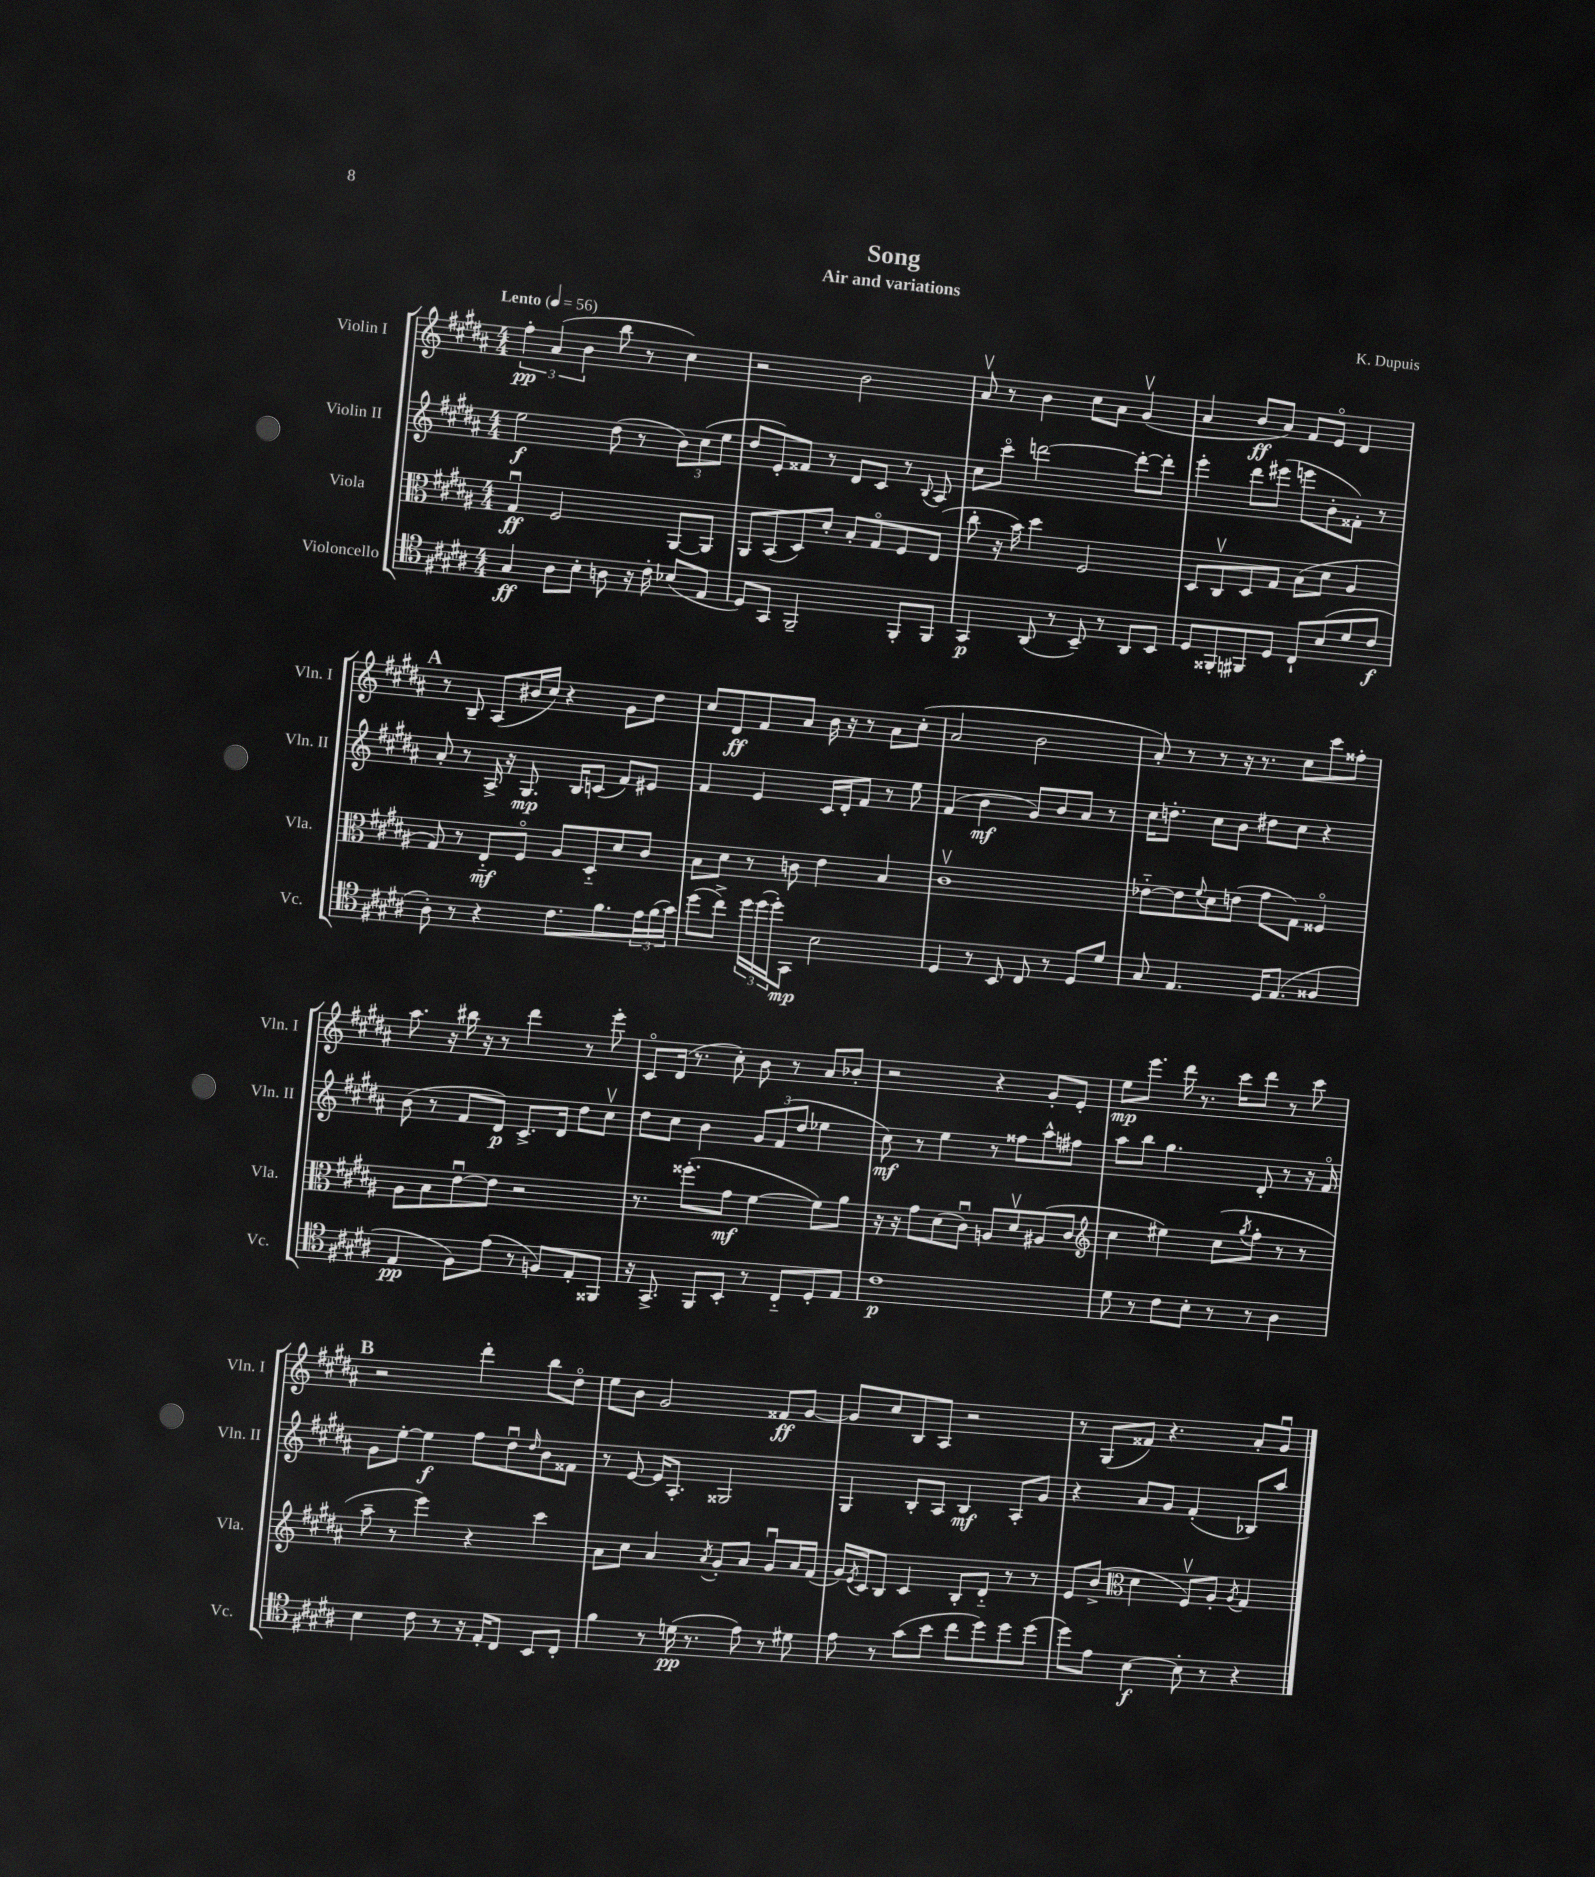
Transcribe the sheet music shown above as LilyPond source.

\header { title = "Song" composer = "K. Dupuis" subtitle = "Air and variations" }
<<
\new StaffGroup <<
\new Staff = "s0" \with { instrumentName = "Violin I" shortInstrumentName = "Vln. I" } {
    \clef treble \key b \major \numericTimeSignature \time 4/4 \tempo "Lento" 4 = 56
    \tuplet 3/2 { fis''4-.\pp ais'4( b'4 } b''8 r8 cis''4) |
    r2 b'2 |
    ais'8\upbow r8 b'4 cis''8 ais'8 gis'4\upbow( |
    ais'4 b'8\ff ais'8) fis'8 e'8\flageolet dis'4 |
    \mark \markup { \bold "A" } r8 b8-- ais8( bis'16 cis''16) r4 gis'8 dis''8 |
    cis''8 dis'8\ff fis'8 ais'8 b'16 r16 r8 ais'8 cis''8-.( |
    ais'2 b'2 |
    ais'8-.) r8 r8 r16 r8. cis''8 cis'''8 fisis''8-. |
    ais''8. r16 bis''16 r16 r8 dis'''4 r8 e'''8-. |
    cis'8\flageolet dis'16( r8. cis''8-.) b'8 r8 ais'8 bes'8-. |
    r2 r4 gis'8-. e'8-. |
    e''8\mp e'''8. dis'''16 r8. cis'''16 dis'''8 r8 cis'''8 |
    \mark \markup { \bold "B" } r2 dis'''4-. b''8 dis''8\flageolet |
    e''8 b'8 gis'2 fisis'8\ff gis'8~ |
    gis'8 cis''8 b8 ais8 r2 |
    r8 gis8( fisis'8) r4. ais'8-. gis'8\downbow \bar "|." |
}
\new Staff = "s1" \with { instrumentName = "Violin II" shortInstrumentName = "Vln. II" } {
    \clef treble \key b \major \numericTimeSignature \time 4/4
    e''2\f dis''8( r8 \tuplet 3/2 { b'8) cis''8( e''8 } |
    dis''8 e'8-.) fisis'8 r8 dis'8 cis'8 r8 \appoggiatura { b8 } ais8 |
    cis''8 cis'''8\flageolet d'''2~ d'''8~-. d'''8-. |
    e'''4-. dis'''8 eis'''8( e'''8 b'8-. fisis'8-.) r8 |
    \mark \markup { \bold "A" } ais'8-. r8 ais16-> r16 gis8.\mp b16 c'8( fis'8) eis'8 |
    fis'4 e'4 cis'16 dis'16-. fis'8 r8 e''8 |
    fis'4( b'4\mf gis'8) b'8 ais'8 r8 |
    cis''16 d''8.-. cis''8 b'8 dis''8 cis''8 r4 |
    b'8( r8 fis'8 dis'8\p) cis'8.-> dis'16 dis''8 cis''8\upbow |
    dis''8 cis''8 b'4 \tuplet 3/2 { gis'8 fis'8( dis''8 } ees''4 |
    cis''8\mf) r8 e''4 r8 fisis''8 ais''8-^ fis''8 |
    ais''8 b''8 gis''4. dis'8-. r8 r16 fis'16\flageolet |
    \mark \markup { \bold "B" } gis'8 e''8~-. e''4\f fis''8 dis''8\downbow \grace { dis''16 } b'8 fisis'8 |
    r8 e'8~ e'16 ais8.-. gisis2 |
    gis4 b8-. ais8 b4\mf ais8-. gis'8 |
    r4 ais'8 gis'8 fis'4-.( bes8) ais''8 \bar "|." |
}
\new Staff = "s2" \with { instrumentName = "Viola" shortInstrumentName = "Vla." } {
    \clef alto \key b \major \numericTimeSignature \time 4/4
    gis4\downbow\ff fis2 ais,8~ ais,8 |
    ais,8 b,8( dis8) dis'8-. b8-. gis8\flageolet fis8 e8( |
    cis''8-. r16 b'16) dis''4 fis2 |
    dis8 cis8\upbow dis8 gis8 b8( dis'8 ais4 |
    \mark \markup { \bold "A" } gis8) r8 e8-_\mf fis8\flageolet ais8 dis8-_ dis'8 cis'8 |
    b8 dis'8 r8 c'8 e'4 b4 |
    cis'1\upbow |
    ees'8~-_ ees'8 \appoggiatura { fis'8 } dis'8 e'8( gis'8 gis8) fisis4\flageolet |
    ais8 b8 e'8~\downbow e'8 r2 |
    r8. fisis''8.-.( gis'8\mf fis'4~ fis'8) ais'8 |
    r16 r16 gis'8 dis'8( cis'8\downbow) a8 dis'8\upbow ais8( cis'8 |
    \clef treble cis''4 eis''4) cis''8( \acciaccatura { gis''8 } fis''8-. r8 r8 |
    \mark \markup { \bold "B" } ais''8-- r8 e'''4) r4 cis'''4 |
    ais'8 cis''8 ais'4 \acciaccatura { ais'8 } gis'8-. ais'8 gis'8\downbow ais'16 fis'16( |
    gis'16) \acciaccatura { e'8 } cis'16 b8 cis'4 b8-. dis'8-_ r8 r8 |
    e'8 b'8->( \clef alto dis'4 fis8\upbow) ais8-. \acciaccatura { ais8 } gis4 \bar "|." |
}
\new Staff = "s3" \with { instrumentName = "Violoncello" shortInstrumentName = "Vc." } {
    \clef tenor \key b \major \numericTimeSignature \time 4/4
    gis4\ff ais8 b8-. a8 r16 cis'16-. bes8( e8 |
    dis8) gis,8 fis,2-- fis,8-. fis,8 |
    gis,4\p ais,8( r8 b,8--) r8 ais,8 b,8 |
    dis8 fisis,8-. fis,8 dis8 cis8-! b8( dis'8 cis'8\f |
    \mark \markup { \bold "A" } ais8-.) r8 r4 cis'8. fis'8. \tuplet 3/2 { e'16 fis'16( gis'16) } |
    dis''8( cis''8->) \tuplet 3/2 { dis''16 dis''16( dis''16-.) } gis,8\mp b2 |
    dis4 r8 b,8 cis8 r8 dis8 dis'8 |
    gis8 e4. dis16 e8.( fisis4 |
    e4\pp fis8) e'8( r8 f8) e8-. fisis,8 |
    r16 gis,8.-> fis,8 b,8-. r8 cis8-_ dis8-. e8 |
    cis'1\p |
    dis'8 r8 cis'8 b8-. r8 r8 ais4 |
    \mark \markup { \bold "B" } b4 cis'8 r8 r16 e16-. cis8 b,8 cis8-. |
    fis'4 r8 d'16\pp( r8. e'8) r8 dis'8 |
    e'8 r8 gis'8( b'8 cis''8 dis''8) dis''8 dis''8( |
    dis''8) e'8 b4~\f b8-. r8 r4 \bar "|." |
}
>>
>>
\layout { \context { \Score \remove "Bar_number_engraver" } }
